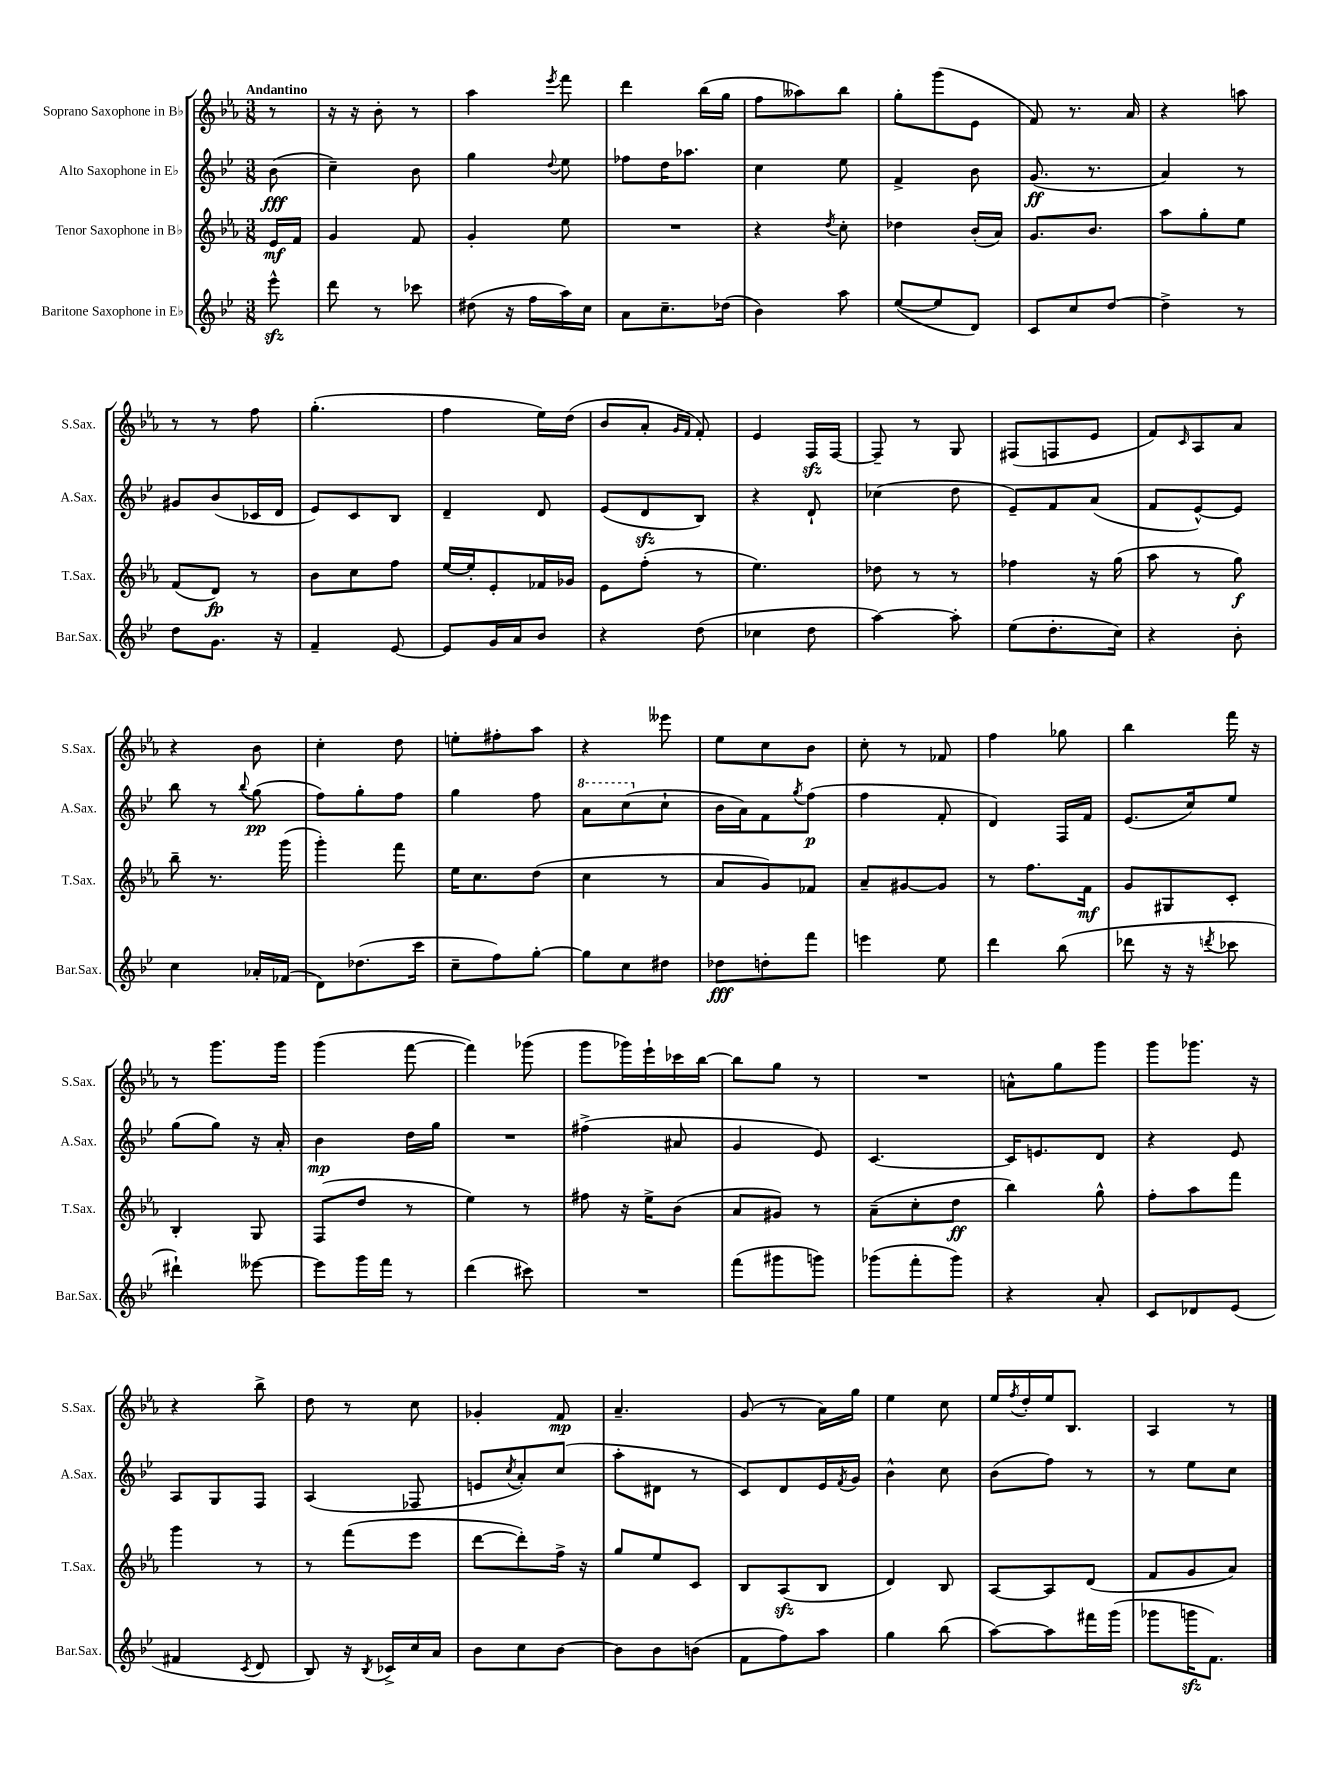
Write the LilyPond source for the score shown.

<<
\new StaffGroup <<
\new Staff = "s0" \with { instrumentName = "Soprano Saxophone in Bb" shortInstrumentName = "S.Sax." } {
    \clef treble \key ees \major \numericTimeSignature \time 3/8 \partial 8 \tempo "Andantino"
    r8 |
    r16 r16 bes'8-. r8 |
    aes''4 \acciaccatura { ees'''8 } f'''8 |
    d'''4 bes''16( g''16 |
    f''8 aeses''8) bes''8 |
    g''8-. g'''8( ees'8 |
    f'8) r8. aes'16 |
    r4 a''8 |
    r8 r8 f''8 |
    g''4.-.( |
    f''4 ees''16) d''16( |
    bes'8 aes'8-. \grace { g'16 f'16 } f'8-.) |
    ees'4 f16\sfz f16~ |
    f8-- r8 g8 |
    fis8( f8 ees'8 |
    f'8) \grace { c'16 } aes8 aes'8 |
    r4 bes'8 |
    c''4-. d''8 |
    e''8-. fis''8-. aes''8 |
    r4 eeses'''8 |
    ees''8 c''8 bes'8 |
    c''8-. r8 fes'8 |
    f''4 ges''8 |
    bes''4 f'''16 r16 |
    r8 g'''8. g'''16 |
    g'''4( f'''8~ |
    f'''4) ges'''8( |
    g'''8 ges'''16) ees'''16-! ces'''16 bes''16~ |
    bes''8 g''8 r8 |
    R4. |
    a'8-^ g''8 g'''8 |
    g'''8 ges'''8. r16 |
    r4 bes''8-> |
    d''8 r8 c''8 |
    ges'4-. f'8\mp |
    aes'4.-- |
    g'8( r8 aes'16) g''16 |
    ees''4 c''8 |
    ees''16 \acciaccatura { f''8 } d''16-. ees''16 bes8. |
    aes4 r8 \bar "|." |
}
\new Staff = "s1" \with { instrumentName = "Alto Saxophone in Eb" shortInstrumentName = "A.Sax." } {
    \clef treble \key bes \major \numericTimeSignature \time 3/8 \partial 8
    bes'8\fff( |
    c''4--) bes'8 |
    g''4 \appoggiatura { d''8 } ees''8 |
    fes''8 d''16 aes''8. |
    c''4 ees''8 |
    f'4-> bes'8 |
    g'8.\ff( r8. |
    a'4) r8 |
    gis'8 bes'8( ces'16 d'16 |
    ees'8) c'8 bes8 |
    d'4-- d'8 |
    ees'8( d'8\sfz bes8) |
    r4 d'8-! |
    ces''4( d''8 |
    ees'8--) f'8 a'8( |
    f'8 ees'8~-^) ees'8 |
    bes''8 r8 \appoggiatura { bes''8 } g''8\pp( |
    f''8) g''8-. f''8 |
    g''4 f''8 |
    \ottava #1 a''8 c'''8( \ottava #0 c''8-! |
    bes'16 a'16) f'8 \acciaccatura { g''8 } f''8\p( |
    f''4 f'8-. |
    d'4) f16 f'16 |
    ees'8.( c''16) ees''8 |
    g''8( g''8) r16 a'16-. |
    bes'4\mp d''16 g''16 |
    R4. |
    fis''4->( ais'8 |
    g'4 ees'8) |
    c'4.~ |
    c'16 e'8. d'8 |
    r4 ees'8 |
    a8 g8 f8 |
    a4( fes8 |
    e'8 \acciaccatura { c''8 } a'8-.) c''8( |
    a''8-. dis'8 r8 |
    c'8) d'8 ees'16 \acciaccatura { f'8 } g'16 |
    bes'4-^ c''8 |
    bes'8( f''8) r8 |
    r8 ees''8 c''8 \bar "|." |
}
\new Staff = "s2" \with { instrumentName = "Tenor Saxophone in Bb" shortInstrumentName = "T.Sax." } {
    \clef treble \key ees \major \numericTimeSignature \time 3/8 \partial 8
    ees'16\mf f'16 |
    g'4 f'8 |
    g'4-. ees''8 |
    R4. |
    r4 \acciaccatura { d''8 } c''8-. |
    des''4 bes'16-.( aes'16) |
    g'8. bes'8. |
    aes''8 g''8-. ees''8 |
    f'8( d'8\fp) r8 |
    bes'8 c''8 f''8 |
    ees''16~ ees''16-. ees'8-. fes'16 ges'16 |
    ees'8 f''8-.( r8 |
    ees''4.) |
    des''8 r8 r8 |
    fes''4 r16 g''16( |
    aes''8 r8 g''8\f) |
    bes''8-- r8. g'''16( |
    g'''4-.) f'''8 |
    ees''16 c''8. d''8( |
    c''4 r8 |
    aes'8 g'8) fes'8 |
    aes'8-- gis'8~ gis'8 |
    r8 f''8. f'16\mf |
    g'8 gis8 c'8-. |
    bes4-. g8 |
    f8( d''8 r8 |
    ees''4) r8 |
    fis''8 r16 ees''16-> bes'8( |
    aes'8 gis'8) r8 |
    aes'8--( c''8-. d''8\ff |
    bes''4) g''8-^ |
    f''8-. aes''8 f'''8 |
    g'''4 r8 |
    r8 f'''8( ees'''8 |
    d'''8~ d'''8-.) f''16-> r16 |
    g''8 ees''8 c'8 |
    bes8 aes8\sfz( bes8 |
    d'4) bes8 |
    aes8~ aes8 d'8( |
    f'8 g'8 aes'8) \bar "|." |
}
\new Staff = "s3" \with { instrumentName = "Baritone Saxophone in Eb" shortInstrumentName = "Bar.Sax." } {
    \clef treble \key bes \major \numericTimeSignature \time 3/8 \partial 8
    ees'''8-^\sfz |
    d'''8 r8 ces'''8 |
    dis''8( r16 f''16 a''16) c''16 |
    a'8 c''8.-- des''16( |
    bes'4) a''8 |
    ees''8~( ees''8 d'8) |
    c'8 c''8 d''8~ |
    d''4-> r8 |
    d''8 g'8. r16 |
    f'4-- ees'8~ |
    ees'8 g'16 a'16 bes'8 |
    r4 d''8( |
    ces''4 d''8 |
    a''4~) a''8-. |
    ees''8( d''8.-. c''16) |
    r4 bes'8-. |
    c''4 aes'16-. fes'16( |
    d'8) des''8.( c'''16 |
    c''8-- f''8) g''8~-. |
    g''8 c''8 dis''8 |
    des''8\fff d''8-. f'''8 |
    e'''4 ees''8 |
    d'''4 bes''8( |
    des'''8 r16 r16 \acciaccatura { d'''8 } ces'''8 |
    dis'''4-!) eeses'''8~ |
    eeses'''8 g'''16 f'''16 r8 |
    d'''4( cis'''8) |
    R4. |
    f'''8( gis'''8 g'''8) |
    ges'''8( f'''8-. ges'''8) |
    r4 a'8-. |
    c'8 des'8 ees'8( |
    fis'4 \acciaccatura { c'8 } d'8 |
    bes8) r16 \acciaccatura { bes8 } ces'16-> c''16 a'16 |
    bes'8 c''8 bes'8~ |
    bes'8 bes'8 b'8( |
    f'8 f''8) a''8 |
    g''4 bes''8( |
    a''8~) a''8 fis'''16 g'''16( |
    ges'''8 g'''16\sfz f'8.) \bar "|." |
}
>>
>>
\layout { \context { \Score \remove "Bar_number_engraver" } }
